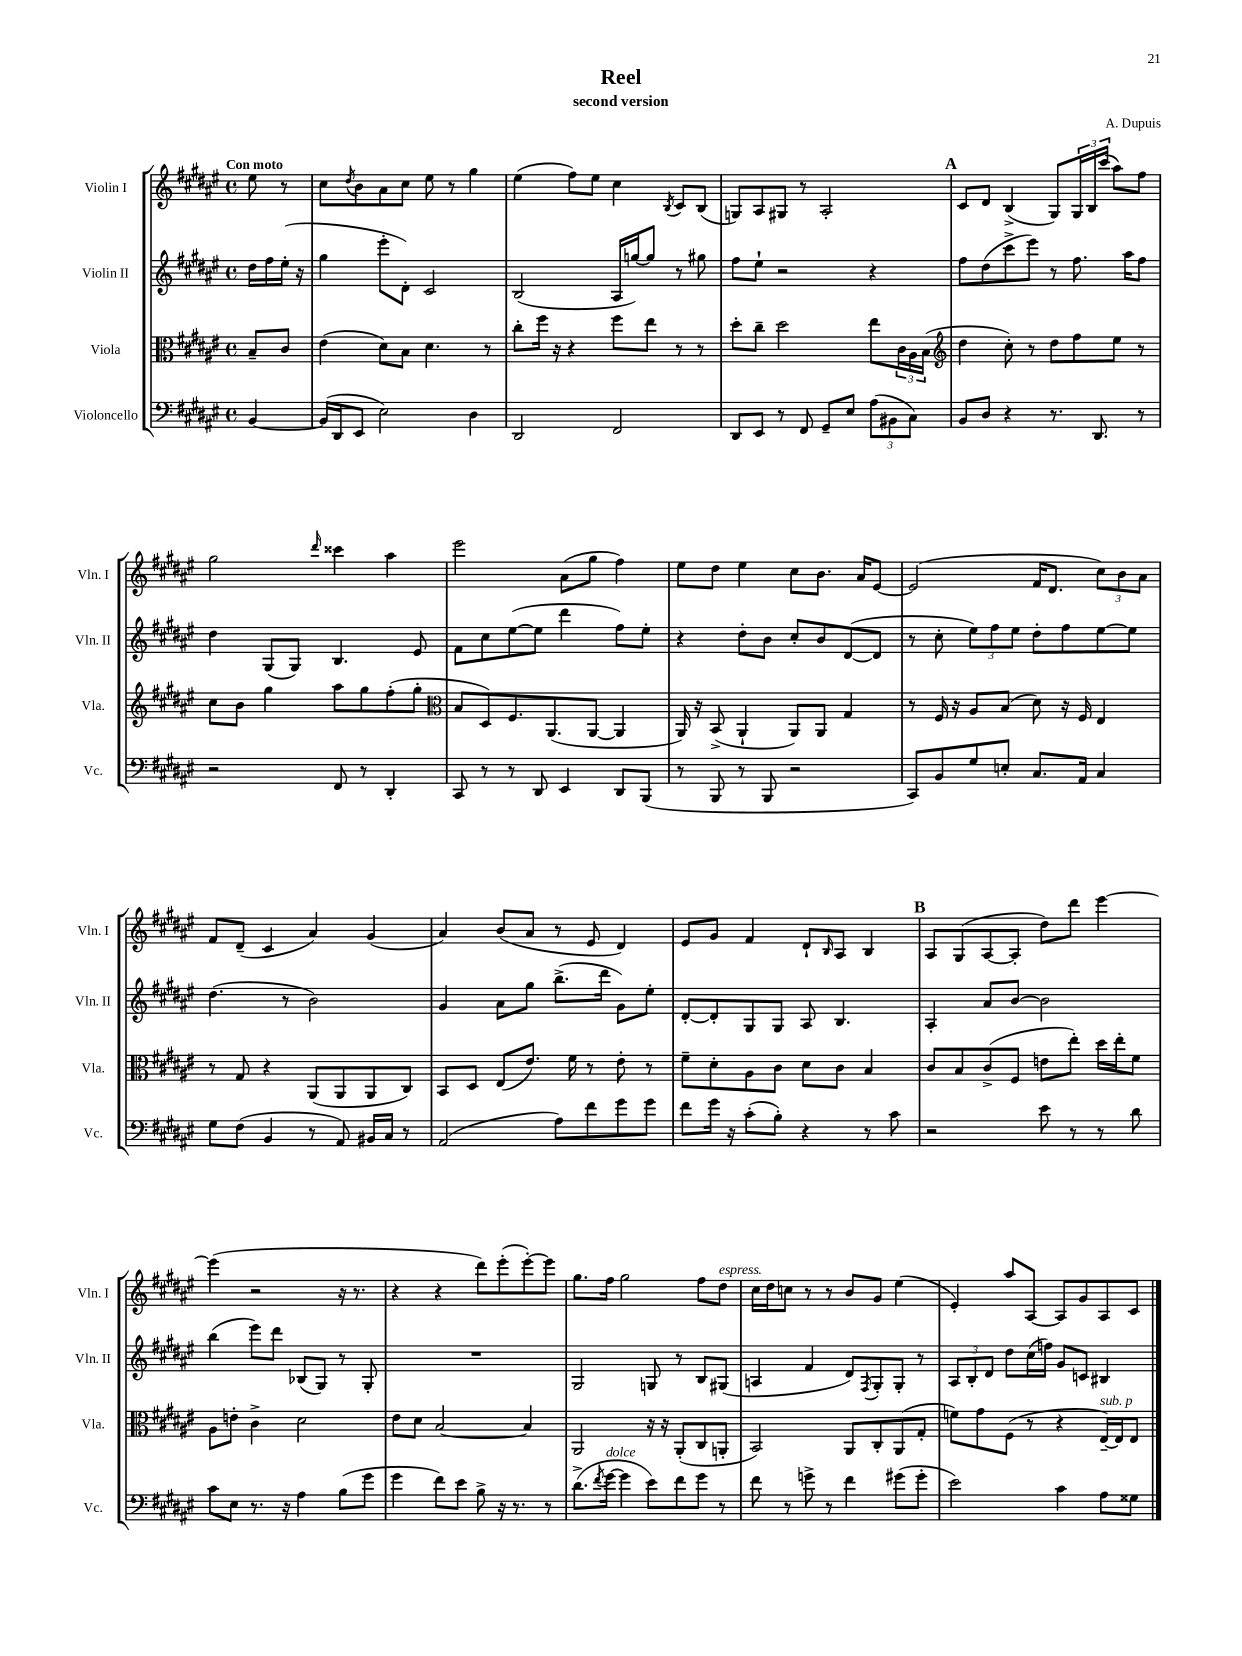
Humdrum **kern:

**kern	**kern	**kern	**kern
*staff4	*staff3	*staff2	*staff1
*clefF4	*clefC3	*clefG2	*clefG2
*k[f#c#g#d#a#e#]	*k[f#c#g#d#a#e#]	*k[f#c#g#d#a#e#]	*k[f#c#g#d#a#e#]
*M4/4	*M4/4	*M4/4	*M4/4
*met(c)	*met(c)	*met(c)	*met(c)
[4BB	8B~	16dd#	8ee#
.	.	16ff#	.
.	8c#	(16ee#'	8r
.	.	16r	.
=	=	=	=
(16BB]	(4e#	4gg#	8cc#
16DD#	.	.	.
.	.	.	8qdd#
8EE#	.	.	8b
2E#)	8d#)	8eee#'	8a#
.	8B	8d#')	8cc#
.	4.d#	2c#	8ee#
.	.	.	8r
4D#	.	.	4gg#
.	8r	.	.
=	=	=	=
2DD#	8cc#'	(2B	(4ee#
.	16ff#	.	.
.	16r	.	.
.	4r	.	8ff#)
.	.	.	8ee#
2FF#	8ff#	16A#	4cc#
.	.	[16gg)	.
.	8ee#	8gg]	.
.	.	.	8qB
.	8r	8r	8c#
.	8r	8gg#	(8B
=	=	=	=
8DD#	8dd#'	8ff#	8G)
8EE#	8cc#~	8ee#`	8A#
8r	2dd#	2r	8G#
8FF#	.	.	8r
8GG#~	.	.	2A#'
8E#	.	.	.
(12A#	8ee#	4r	.
12BB#	.	.	.
.	24c#	.	.
12C#)	24A#	.	.
.	(24B	.	.
=	=	=	=
*	*clefG2	*	*
8BB	4dd#	8ff#	8c#
8D#	.	(8dd#	8d#
4r	8cc#')	8ccc#^	(4B^
.	8r	8eee#)	.
8.r	8dd#	8r	8G#)
.	8ff#	8.ff#	24G#
.	.	.	24B
8.DD#	.	.	.
.	.	.	(24ccc#
.	8ee#	.	8aa#)
.	.	16aa#	.
8r	8r	8ff#	8ff#
=	=	=	=
2r	8cc#	4dd#	2gg#
.	8b	.	.
.	4gg#	(8G#	.
.	.	8G#)	.
.	.	.	16qqddd#
8FF#	8aa#	4.B	4ccc##
8r	8gg#	.	.
4DD#'	(8ff#'	.	4aa#
.	8gg#'	8e#	.
=	=	=	=
*	*clefC3	*	*
8CC#	8B	8f#	2eee#
8r	8D#)	8cc#	.
8r	8.F#	([8ee#	.
8DD#	.	8ee#]	.
.	(8.AA#	.	.
4EE#	.	4ddd#	(8a#
.	[8AA#	.	8gg#
8DD#	4AA#]	8ff#)	4ff#)
(8BBB	.	8ee#'	.
=	=	=	=
8r	16AA#)	4r	8ee#
.	16r	.	.
8BBB	(8BB^	.	8dd#
8r	4AA#`	8dd#'	4ee#
8BBB	.	8b	.
2r	8AA#)	8cc#'	8cc#
.	8AA#	8b	8.b
.	4G#	([8d#	.
.	.	.	16a#
.	.	8d#]	[8e#
=	=	=	=
8CC#)	8r	8r	(2e#]
8BB	16F#	8cc#'	.
.	16r	.	.
8G#	8A#	12ee#)	.
.	.	12ff#	.
8E'	(8B	.	.
.	.	12ee#	.
8.C#	8d#)	8dd#'	16f#
.	.	.	8.d#
.	16r	8ff#	.
16AA#	16F#	.	.
4C#	4E#	[8ee#	12cc#)
.	.	.	12b
.	.	8ee#]	.
.	.	.	12a#
=	=	=	=
8G#	8r	(4.dd#	8f#
(8F#	8G#	.	(8d#~
4BB	4r	.	4c#
.	.	8r	.
8r	(8AA#	2b)	4a#)
8AA#)	8AA#	.	.
16BB#	8AA#	.	(4g#
16C#	.	.	.
8r	8C#)	.	.
=	=	=	=
(2AA#	8BB	4g#	4a#)
.	8D#	.	.
.	(8E#	8a#	(8b
.	8.e#)	8gg#	8a#
8A#)	.	(8.bb^	8r
.	16f#	.	.
8f#	8r	.	8e#
.	.	16ddd#	.
8g#	8e#'	8g#)	4d#)
8g#	8r	8ee#'	.
=	=	=	=
8f#	8f#~	[8d#'	8e#
16g#	8d#'	8d#']	8g#
16r	.	.	.
(8c#'	8A#	8G#	4f#
8B')	8c#	8G#	.
4r	8d#	8A#	8d#`
.	.	.	16qqB
.	8c#	4.B	8A#
8r	4B	.	4B
8c#	.	.	.
=	=	=	=
2r	8c#	4A#'	8A#
.	8B	.	(8G#
.	(8c#^	8a#	[8A#
.	8F#	[8b	8A#']
8e#	8e	2b]	8dd#)
8r	8ee#')	.	8ddd#
8r	16dd#	.	[4eee#
.	16ee#'	.	.
8d#	8f#	.	.
=	=	=	=
8c#	8A#	(4bb	(4eee#]
8E#	8e'	.	.
8.r	4c#^	8eee#)	2r
.	.	8ddd#	.
16r	.	.	.
4A#	2d#	(8B-	.
.	.	8G#)	.
(8B	.	8r	16r
.	.	.	8.r
8g#	.	8G#'	.
=	=	=	=
4g#	8e#	1r	4r
.	8d#	.	.
8f#)	[2B	.	4r
8e#	.	.	.
8B^	.	.	8ddd#)
16r	.	.	(8eee#'
8.r	.	.	.
.	4B]	.	[8eee#')
8r	.	.	8eee#]
=	=	=	=
(8.d#^	2AA#	2G#	8.gg#
8qf#	.	.	.
[16g#	.	.	16ff#
4g#]	.	.	2gg#
8e#)	16r	8G	.
.	16r	.	.
8f#	(8AA#'	8r	.
8g#	8C#	8B	8ff#
8r	8AA'	(8G#	8dd#
=	=	=	=
8f#	2BB)	4A	16cc#
.	.	.	16dd#
8r	.	.	8cc
8g^	.	4f#	8r
8r	.	.	8r
4f#	8AA#	8d#)	8b
.	.	8qF#	.
.	8C#'	8G#'	8g#
(8g#	(8AA#	8G#'	(4ee#
8g#'	8G#'	8r	.
=	=	=	=
2e#)	8f)	12A#	4e#')
.	.	12B'	.
.	8g#	.	.
.	.	12d#	.
.	(8F#	8dd#	8aa#
.	8r	(16cc#	[8A#
.	.	16ff)	.
4c#	4r	8g#	8A#]
.	.	8c	8g#
8A#	[16E#~)	4B#	8A#
.	16E#]	.	.
8G##	8E#	.	8c#
==	==	==	==
*-	*-	*-	*-
